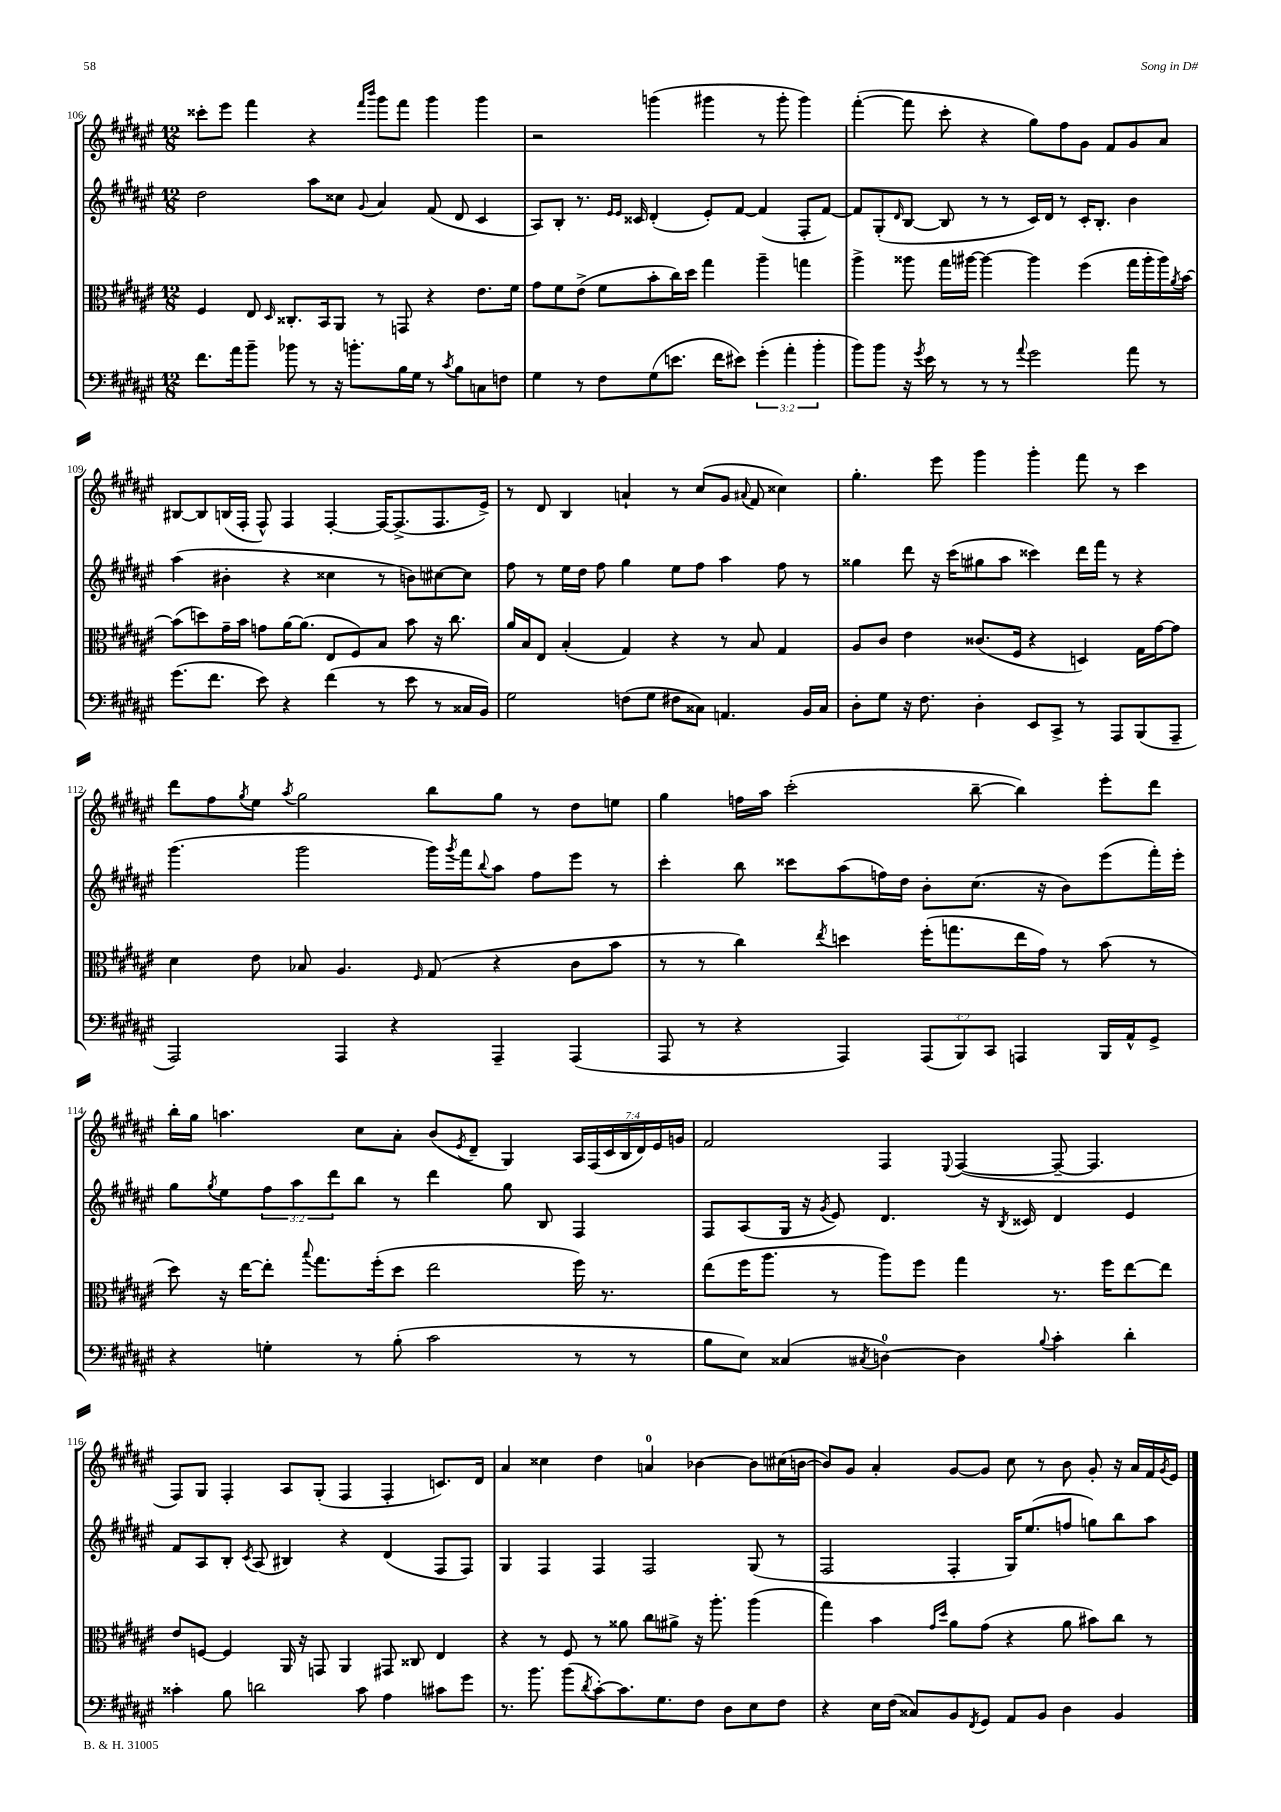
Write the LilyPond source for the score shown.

<<
\new StaffGroup <<
\new Staff = "s0" {
    \clef treble \key fis \major \numericTimeSignature \time 12/8 \override Staff.TupletNumber.text = #tuplet-number::calc-fraction-text
    cisis'''8-. eis'''8 fis'''4 r4 \grace { fis'''16 b'''16 } gis'''8 fis'''8 gis'''4 gis'''4 |
    r2 g'''4( gis'''4 r8 gis'''8-. gis'''4) |
    fis'''4~-.( fis'''8 cis'''8-. r4 gis''8) fis''8 gis'8 fis'8 gis'8 ais'8 |
    bis8~ bis8 b16( fis16-. fis8-^) fis4 fis4~-. fis16~ fis8.->( fis8. eis'16->) |
    r8 dis'8 b4 a'4-! r8 cis''8( gis'8 \appoggiatura { ais'8 } fis'8 cisis''4) |
    gis''4.-. eis'''8 gis'''4 gis'''4-. fis'''8 r8 cis'''4 |
    dis'''8 fis''8 \acciaccatura { gis''8 } eis''8 \acciaccatura { ais''8 } gis''2 b''8 gis''8 r8 dis''8 e''8 |
    gis''4 f''16 ais''16 cis'''2-.( b''8~-- b''4) eis'''8-. dis'''8 |
    b''16-. gis''16 a''4. cis''8 ais'8-. b'8( \acciaccatura { eis'8 } dis'8-- gis4) \tuplet 7/4 { ais16 fis16( cis'16 b16 dis'16) eis'16 g'16 } |
    fis'2 fis4 \appoggiatura { eis8 } fis4~( fis8~-- fis4. |
    fis8) gis8 fis4-. ais8 gis8-.( fis4 fis4-. c'8.) dis'16 |
    ais'4 cisis''4 dis''4 a'4-0 bes'4~ bes'8 cis''16( b'16~ |
    b'8) gis'8 ais'4-. gis'8~ gis'8 cis''8 r8 b'8 gis'8-. r16 ais'16 fis'16 \acciaccatura { gis'8 } eis'16 \bar "|." |
}
\new Staff = "s1" {
    \clef treble \key fis \major \numericTimeSignature \time 12/8 \override Staff.TupletNumber.text = #tuplet-number::calc-fraction-text
    dis''2 ais''8 cisis''8 \appoggiatura { gis'8 } ais'4 fis'8( dis'8 cis'4 |
    ais8) b8-. r8. \grace { eis'16 eis'16 } cisis'16 dis'4-.( eis'8-.) fis'8~ fis'4( fis8-. fis'8~) |
    fis'8 gis8-.( \grace { dis'16 } b8~ b8 r8 r8 cis'16) dis'16 r8 cis'16-. b8.-. b'4 |
    ais''4( bis'4-. r4 cisis''4 r8 b'8) cis''8~ cis''8 |
    fis''8 r8 eis''16 dis''16 fis''8 gis''4 eis''8 fis''8 ais''4 fis''8 r8 |
    gisis''4 dis'''8 r16 cis'''16( gis''8 ais''8 cisis'''4) dis'''16 fis'''16 r8 r4 |
    gis'''4.( gis'''2 gis'''16) \acciaccatura { gis'''8 } fis'''16 \appoggiatura { b''8 } ais''8 fis''8 eis'''8 r8 |
    cis'''4-. b''8 cisis'''8 ais''8( f''16) dis''16 b'8-. cis''8.( r16 b'8) eis'''8( fis'''16-.) eis'''16-. |
    gis''8 \acciaccatura { gis''8 } eis''8 \tuplet 3/2 { fis''8 ais''8 dis'''8 } b''8 r8 dis'''4 gis''8 b8 fis4 |
    fis8 ais8( gis16 r16 \acciaccatura { gis'8 } eis'8) dis'4. r16 \acciaccatura { b8 } cisis'16 dis'4 eis'4 |
    fis'8 ais8 b8-. \acciaccatura { cis'8 } ais8( bis4) r4 dis'4( fis8 fis8) |
    gis4 fis4 fis4 fis2 gis8( r8 |
    fis2 fis4-. gis16) eis''8.( f''8 g''8) b''8 ais''8 \bar "|." |
}
\new Staff = "s2" {
    \clef alto \key fis \major \numericTimeSignature \time 12/8
    fis4 eis8 \grace { dis16 } cisis8.-. b,16 ais,8 r8 g,8 r4 eis'8. fis'16 |
    gis'8 fis'8 eis'8->( fis'8 b'8-. cis''16) dis''16 gis''4 ais''4-- g''4 |
    ais''4-> aisis''8 gis''16 ais''16~ ais''4~ ais''4 fis''4( gis''16 ais''16-. ais''16) \acciaccatura { ais'8 } b'16~ |
    b'8( d''8) gis'16-- b'16 g'8 ais'16~ ais'8.( eis8 fis8) b8 b'8 r16 cis''8. |
    ais'16 b16 eis8 b4-.( gis4) r4 r8 b8 gis4 |
    ais8 cis'8 eis'4 cisis'8.( fis16 r4 d4) gis16 gis'16~ gis'8 |
    dis'4 eis'8 bes8 ais4. \grace { fis16 } gis8( r4 cis'8 b'8 |
    r8 r8 cis''4) \acciaccatura { eis''8 } d''4 fis''16-.( g''8. eis''16 gis'16) r8 b'8( r8 |
    dis''8) r16 eis''16~ eis''8-. \appoggiatura { b''8 } gis''8. fis''16-.( dis''8 eis''2 fis''16) r8. |
    eis''8( fis''16 ais''8. r8 ais''8) fis''8 gis''4 r8. fis''16 eis''8~ eis''8 |
    eis'8 f8~ f4 ais,16 r16 g,8 ais,4 gis,8 cisis8 eis4 |
    r4 r8 fis8 r8 aisis'8 cis''8 ais'8-> r16 ais''8.-. ais''4( |
    gis''4) b'4 \grace { gis'16 dis''16 } ais'8 gis'8( r4 ais'8 bis'8) cis''8 r8 \bar "|." |
}
\new Staff = "s3" {
    \clef bass \key fis \major \numericTimeSignature \time 12/8 \override Staff.TupletNumber.text = #tuplet-number::calc-fraction-text
    fis'8. ais'16 b'8-- bes'8 r8 r16 b'8.-. b16 gis16 r8 \acciaccatura { cis'8 } b8 c8 f8 |
    gis4 r8 fis8 gis8( e'8. fis'16 eis'8) \tuplet 3/2 { gis'4-.( ais'4-. b'4-. } |
    b'8) b'8 r16 \acciaccatura { gis'8 } eis'16 r8 r8 r8 \appoggiatura { ais'8 } gis'2 ais'8 r8 |
    gis'8.( fis'8. eis'8) r4 fis'4( r8 eis'8 r8 cisis16 b,16) |
    gis2 f8( gis8 fis8 cisis8) a,4. b,16 cisis16 |
    dis8-. gis8 r16 fis8. dis4-. eis,8 cis,8-> r8 ais,,8 b,,8( ais,,8-- |
    ais,,2) ais,,4 r4 ais,,4-- ais,,4( |
    ais,,8 r8 r4 ais,,4) \tuplet 3/2 { ais,,8( b,,8) cis,8 } a,,4 b,,16 ais,16-^ gis,8-> |
    r4 g4-. r8 b8-.( cis'2 r8 r8 |
    b8 eis8) cisis4( \acciaccatura { cis8 } d4-0~) d4 \appoggiatura { b8 } cis'4-. dis'4-. |
    cisis'4-. b8 d'2 cisis'8 ais4 cis'8 gis'8 |
    r8. b'8. b'8( \acciaccatura { dis'8 } cis'8~-.) cis'8. gis8. fis8 dis8 eis8 fis8 |
    r4 eis16 fis16( cisis8) b,8 \acciaccatura { fis,8 } gis,8 ais,8 b,8 dis4 b,4 \bar "|." |
}
>>
>>
\layout { \context { \Score currentBarNumber = #106 } }
